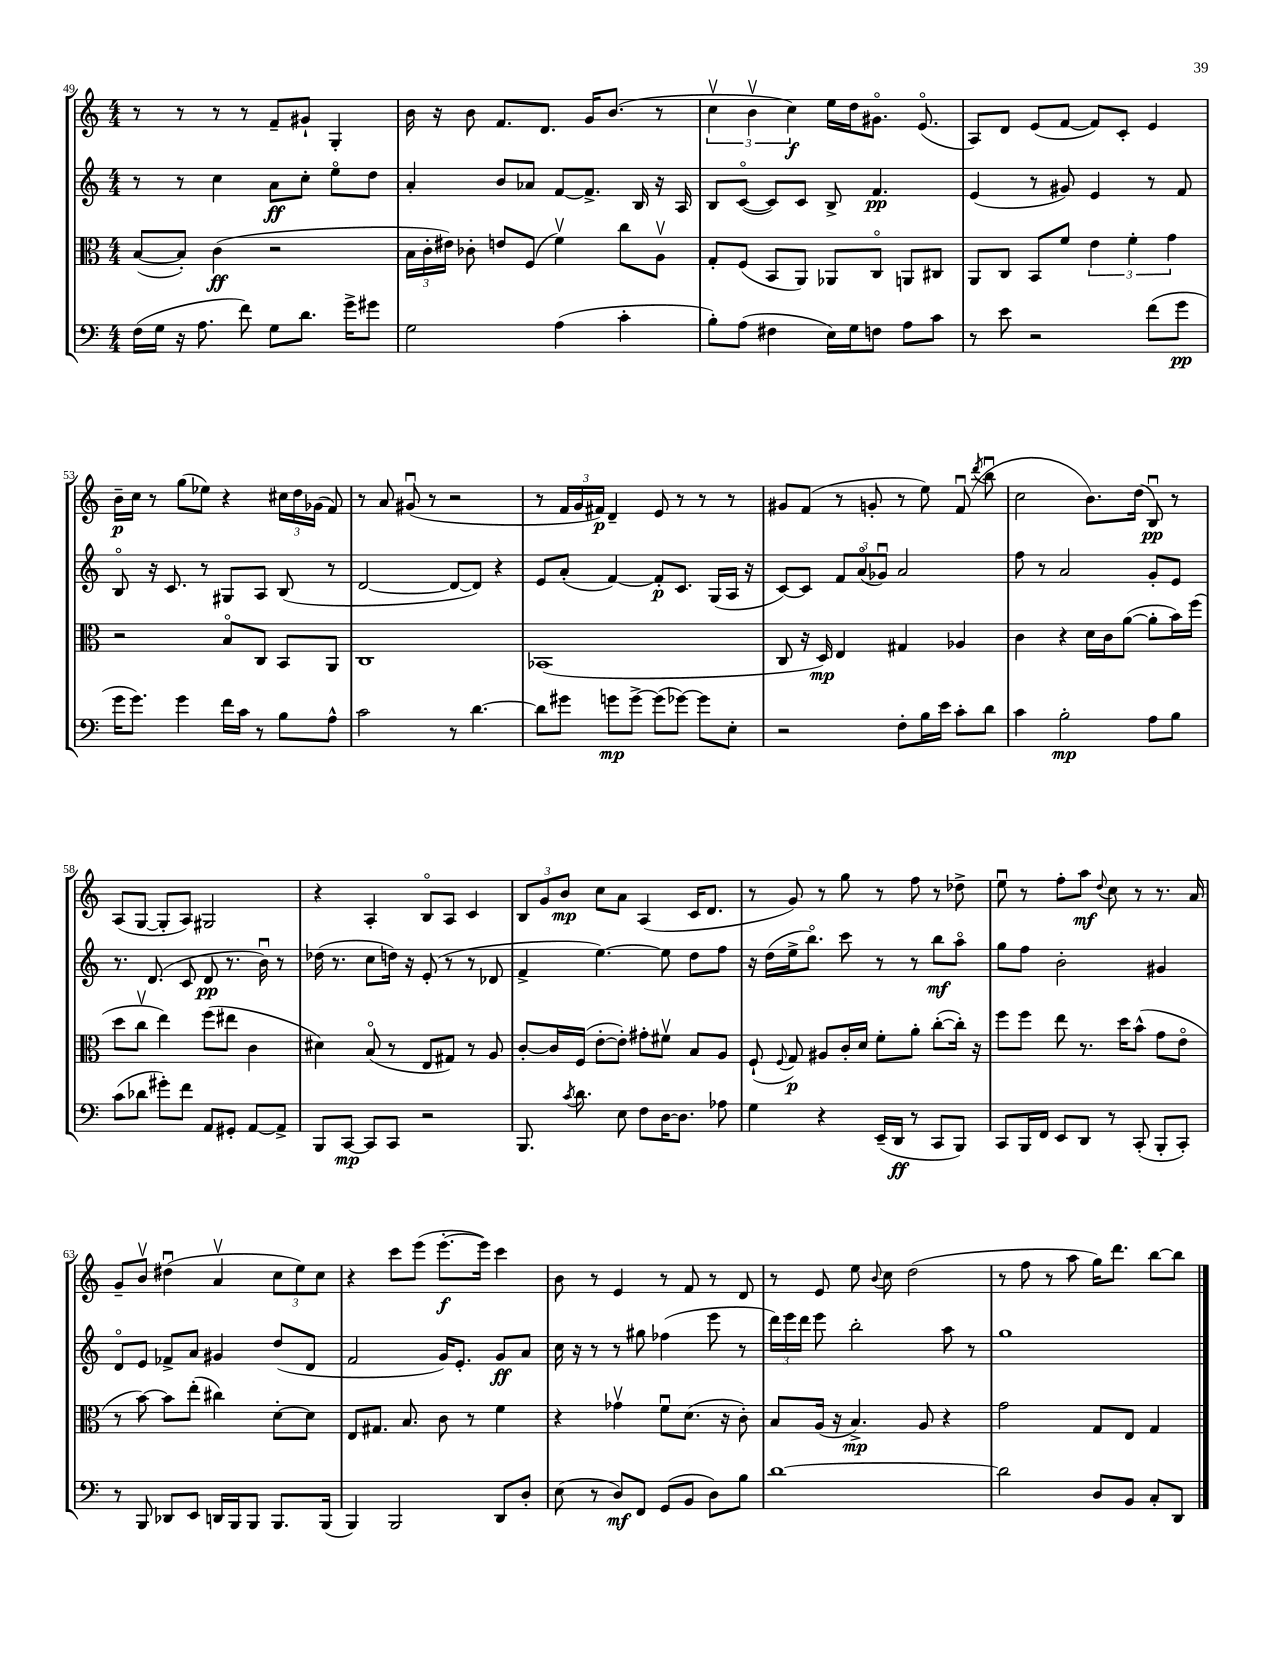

**kern	**dynam	**kern	**dynam	**kern	**dynam	**kern	**dynam
*part4	*part4	*part3	*part3	*part2	*part2	*part1	*part1
*staff4	*staff4	*staff3	*staff3	*staff2	*staff2	*staff1	*staff1
*clefF4	*	*clefC3	*	*clefG2	*	*clefG2	*
*k[]	*	*k[]	*	*k[]	*	*k[]	*
*M4/4	*	*M4/4	*	*M4/4	*	*M4/4	*
=49	=49	=49	=49	=49	=49	=49	=49
(16F\LL	.	([8B/L	.	8r	.	8r	.
16G\JJ	.	.	.	.	.	.	.
16r	.	8B'/J])	.	8r	.	8r	.
8.A\	.	.	.	.	.	.	.
.	.	(4c\	ff	4cc\	.	8r	.
8f\)	.	.	.	.	.	8r	.
8G\L	.	2r	.	8a\L	ff	8f~/L	.
8.d\J	.	.	.	8cc'\J	.	8g#X`/J	.
.	.	.	.	8ee\L	.	4G'/	.
16g^\KL	.	.	.	.	.	.	.
8g#X\J	.	.	.	8dd\J	.	.	.
=50	=50	=50	=50	=50	=50	=50	=50
2G\	.	24B\LL	.	4a'/	.	16b\	.
.	.	24c'\	.	.	.	.	.
.	.	.	.	.	.	16r	.
.	.	24e#X\JJ)	.	.	.	.	.
.	.	8c-X'\	.	.	.	8b\	.
.	.	8en/L	.	8b/L	.	8.f/L	.
.	.	(8F/J	.	8a-X/J	.	.	.
.	.	.	.	.	.	8.d/J	.
(4A\	.	4fv\)	.	[8f/L	.	.	.
.	.	.	.	8.f^/J]	.	16g/KL	.
.	.	.	.	.	.	(8.b/J	.
4c'\	.	8cc\L	.	.	.	.	.
.	.	.	.	16B/	.	.	.
.	.	8Av\J	.	16r	.	8r	.
.	.	.	.	16A/	.	.	.
=51	=51	=51	=51	=51	=51	=51	=51
8B'\L)	.	8G'/L	.	8B/L	.	6ccv\	.
(8A\J	.	(8F/J	.	([8c/J	.	.	.
.	.	.	.	.	.	6bv\	.
4F#X\	.	8BB/L	.	8c/L])	.	.	.
.	.	.	.	.	.	6cc\)	f
.	.	8AA/J)	.	8c/J	.	.	.
16E\LL)	.	8AA-X/L	.	8B^/	.	16ee\LL	.
16G\J	.	.	.	.	.	16dd\J	.
8Fn\J	.	8C/J	.	4.f/	pp	8.g#X\J	.
8A\L	.	8AAn/L	.	.	.	.	.
.	.	.	.	.	.	(8.e/	.
8c\J	.	8C#X/J	.	.	.	.	.
=52	=52	=52	=52	=52	=52	=52	=52
8r	.	8AA/L	.	(4e/	.	8A/L)	.
8e\	.	8C/J	.	.	.	8d/J	.
2r	.	8BB/L	.	8r	.	(8e/L	.
.	.	8f/J	.	8g#X/)	.	[8f/J	.
.	.	6e\	.	4e/	.	8f/L])	.
.	.	.	.	.	.	8c'/J	.
.	.	6f'\	.	.	.	.	.
(8f\L	.	.	.	8r	.	4e/	.
.	.	6g\	.	.	.	.	.
8g\J	pp	.	.	8f/	.	.	.
!!LO:LB:g=z
=53	=53	=53	=53	=53	=53	=53	=53
16g\KL	.	2r	.	8B/	.	16b~\LL	p
8.g\J)	.	.	.	.	.	16cc\JJ	.
.	.	.	.	16r	.	8r	.
.	.	.	.	8.c/	.	.	.
4g\	.	.	.	.	.	(8gg\L	.
.	.	.	.	8r	.	8ee-X\J)	.
16f\LL	.	8B/L	.	8G#X/L	.	4r	.
16c\JJ	.	.	.	.	.	.	.
8r	.	8C/J	.	8A/J	.	.	.
8B\L	.	8BB/L	.	(8B/	.	24cc#X\LL	.
.	.	.	.	.	.	24dd\	.
.	.	.	.	.	.	(24g-X\JJ	.
8A^^\J	.	8AA/J	.	8r	.	8f/)	.
=54	=54	=54	=54	=54	=54	=54	=54
2c\	.	1C	.	[2d/	.	8r	.
.	.	.	.	.	.	8a/	.
.	.	.	.	.	.	(8g#Xu/	.
.	.	.	.	.	.	8r	.
8r	.	.	.	8d/L_	.	2r	.
[4.d\	.	.	.	8d/J])	.	.	.
.	.	.	.	4r	.	.	.
=55	=55	=55	=55	=55	=55	=55	=55
8d\L]	.	(1BB-X	.	8e/L	.	8r	.
8g#X\J	.	.	.	(8a'/J	.	24f/LL	.
.	.	.	.	.	.	24g/	.
.	.	.	.	.	.	24f#X/JJ)	p
8gn\L	mp	.	.	[4f/)	.	4d~/	.
[8g^\J	.	.	.	.	.	.	.
(8g\L]	.	.	.	8f'/L]	p	8e/	.
[8g-X\J)	.	.	.	8.c/J	.	8r	.
8g-\L]	.	.	.	.	.	8r	.
.	.	.	.	(16G/LL	.	.	.
8E'\J	.	.	.	16A/JJ	.	8r	.
.	.	.	.	16r	.	.	.
=56	=56	=56	=56	=56	=56	=56	=56
2r	.	8C/	.	[8c/L)	.	8g#X/L	.
.	.	16r	.	8c/J]	.	(8f/J	.
.	.	16D/)	mp	.	.	.	.
.	.	4E/	.	12f/L	.	8r	.
.	.	.	.	(12a/	.	.	.
.	.	.	.	.	.	8gn'/	.
.	.	.	.	12g-Xu/J)	.	.	.
8F'\L	.	4G#X/	.	2a/	.	8r	.
16B\L	.	.	.	.	.	8ee\)	.
16e\JJ	.	.	.	.	.	.	.
8c'\L	.	4A-X/	.	.	.	(8fu/	.
.	.	.	.	.	.	8qddd/	.
8d\J	.	.	.	.	.	8bbu\	.
=57	=57	=57	=57	=57	=57	=57	=57
4c\	.	4c\	.	8ff\	.	2cc\	.
.	.	.	.	8r	.	.	.
2B'\	mp	4r	.	2a/	.	.	.
.	.	16d\LL	.	.	.	8.b\L)	.
.	.	16c\J	.	.	.	.	.
.	.	([8a\J	.	.	.	.	.
.	.	.	.	.	.	(16dd\Jk	.
8A\L	.	8a'\L]	.	8g'/L	.	8Bu/)	pp
8B\J	.	16b\L)	.	8e/J	.	8r	.
.	.	(16ff\JJ	.	.	.	.	.
!!LO:LB:g=z
=58	=58	=58	=58	=58	=58	=58	=58
(8c\L	.	8dd\L	.	8.r	.	(8A/L	.
8d-X\J	.	8ccv\J	.	.	.	[8G/J	.
.	.	.	.	(8.d/	.	.	.
8g#X'\L)	.	4ee\)	.	.	.	8G'/L]	.
8f\J	.	.	.	8c/	.	8A/J)	.
8AA/L	.	(8ff\L	.	8d/	pp	2G#X/	.
8GG#X'/J	.	8ee#X\J	.	8.r	.	.	.
[8AA/L	.	4c\	.	.	.	.	.
.	.	.	.	16bu\)	.	.	.
8AA^/J]	.	.	.	8r	.	.	.
=59	=59	=59	=59	=59	=59	=59	=59
8BBB/L	.	4d#X\)	.	(16dd-X\	.	4r	.
.	.	.	.	8.r	.	.	.
[8CC/J	mp	.	.	.	.	.	.
8CC/L]	.	(8B/	.	8cc\L	.	4A'/	.
8CC/J	.	8r	.	16ddn\Jk)	.	.	.
.	.	.	.	16r	.	.	.
2r	.	8E/L	.	(8e'/	.	8B/L	.
.	.	8G#X/J)	.	8r	.	8A/J	.
.	.	8r	.	8r	.	4c/	.
.	.	8A/	.	8d-X/	.	.	.
=60	=60	=60	=60	=60	=60	=60	=60
8.BBB/	.	[8c'/L	.	4f^/	.	12B/L	.
.	.	.	.	.	.	12g/	.
.	.	16c/L]	.	.	.	.	.
.	.	.	.	.	.	12b/J	mp
8qc/	.	.	.	.	.	.	.
8.d\	.	(16F/JJ	.	.	.	.	.
.	.	[8e'\L	.	[4.ee\)	.	8cc\L	.
8E\	.	8e'\J])	.	.	.	8a\J	.
8F\L	.	8g#X'\L	.	.	.	(4A/	.
[16D\K	.	8f#Xv\J	.	8ee\]	.	.	.
8.D\J]	.	.	.	.	.	.	.
.	.	8B/L	.	8dd\L	.	16c/KL	.
.	.	.	.	.	.	8.d/J	.
8A-X\	.	8A/J	.	8ff\J	.	.	.
=61	=61	=61	=61	=61	=61	=61	=61
4G\	.	(8F`/	.	16r	.	8r	.
.	.	.	.	(16dd\LL	.	.	.
.	.	8qqF/	.	.	.	.	.
.	.	8G/)	p	16ee^\J	.	8g/)	.
.	.	.	.	8.bb\J)	.	.	.
4r	.	8A#X/L	.	.	.	8r	.
.	.	16c'/L	.	8ccc\	.	8gg\	.
.	.	16d/JJ	.	.	.	.	.
(16EE~/LL	.	8f'\L	.	8r	.	8r	.
16DD/JJ	ff	.	.	.	.	.	.
8r	.	8a'\J	.	8r	.	8ff\	.
8CC/L	.	([8cc'\L	.	8bb\L	mf	8r	.
8BBB/J)	.	16cc'\Jk])	.	8aa\J	.	8dd-X^\	.
.	.	16r	.	.	.	.	.
=62	=62	=62	=62	=62	=62	=62	=62
8CC/L	.	8ff\L	.	8gg\L	.	8eeu\	.
16BBB/L	.	8ff\J	.	8ff\J	.	8r	.
16FF/JJ	.	.	.	.	.	.	.
8EE/L	.	8ee\	.	2b'\	.	8ff'\L	.
8DD/J	.	8.r	.	.	.	8aa\J	mf
.	.	.	.	.	.	8qqdd/	.
8r	.	.	.	.	.	8cc\	.
.	.	16dd\KL	.	.	.	.	.
(8CC'/	.	(8b^^\J	.	.	.	8r	.
8BBB'/L	.	8g\L	.	4g#X/	.	8.r	.
8CC'/J)	.	8e\J	.	.	.	.	.
.	.	.	.	.	.	16a/	.
!!LO:LB:g=z
=63	=63	=63	=63	=63	=63	=63	=63
8r	.	8r	.	8d/L	.	8g~/L	.
8BBB/	.	[8b\)	.	8e/J	.	8bv/J	.
8DD-X/L	.	8b\L]	.	8f-X^/L	.	(4dd#Xu\	.
8EE/J	.	(8ee'\J	.	8a/J	.	.	.
16DDn/LL	.	4cc#X\)	.	4g#X/	.	4av/	.
16BBB/J	.	.	.	.	.	.	.
8BBB/J	.	.	.	.	.	.	.
8.BBB/L	.	[8d'\L	.	(8dd/L	.	12cc\L	.
.	.	.	.	.	.	12ee\)	.
.	.	8d\J]	.	8d/J	.	.	.
.	.	.	.	.	.	12cc\J	.
(16BBB/Jk	.	.	.	.	.	.	.
=64	=64	=64	=64	=64	=64	=64	=64
4BBB/)	.	8E/L	.	2f/	.	4r	.
.	.	8.G#X/J	.	.	.	.	.
2BBB/	.	.	.	.	.	8ccc\L	.
.	.	8.B/	.	.	.	.	.
.	.	.	.	.	.	(8eee\J	.
.	.	8c\	.	16g/KL)	.	[8.eee'\L	f
.	.	.	.	8.e'/J	.	.	.
.	.	8r	.	.	.	.	.
.	.	.	.	.	.	16eee\Jk])	.
8DD/L	.	4f\	.	8g/L	ff	4ccc\	.
8D'/J	.	.	.	8a/J	.	.	.
=65	=65	=65	=65	=65	=65	=65	=65
(8E\	.	4r	.	16cc\	.	8b\	.
.	.	.	.	16r	.	.	.
8r	.	.	.	8r	.	8r	.
8D/L)	mf	4g-Xv\	.	8r	.	4e/	.
8FF/J	.	.	.	8gg#X\	.	.	.
(8GG/L	.	8fu\L	.	(4ff-X\	.	8r	.
8BB/J	.	(8.d\J	.	.	.	8f/	.
8D\L)	.	.	.	8eee\	.	8r	.
.	.	16r	.	.	.	.	.
8B\J	.	8c'\)	.	8r	.	8d/	.
=66	=66	=66	=66	=66	=66	=66	=66
[1d	.	8B/L	.	24ddd\LL)	.	8r	.
.	.	.	.	24eee\	.	.	.
.	.	.	.	24ddd\JJ	.	.	.
.	.	(16A/Jk	.	8eee\	.	8e/	.
.	.	16r	.	.	.	.	.
.	.	4.B^/)	mp	2bb'\	.	8ee\	.
.	.	.	.	.	.	8qqb/	.
.	.	.	.	.	.	8cc\	.
.	.	.	.	.	.	(2dd\	.
.	.	8A/	.	.	.	.	.
.	.	4r	.	8aa\	.	.	.
.	.	.	.	8r	.	.	.
=67	=67	=67	=67	=67	=67	=67	=67
2d\]	.	2g\	.	1gg	.	8r	.
.	.	.	.	.	.	8ff\	.
.	.	.	.	.	.	8r	.
.	.	.	.	.	.	8aa\	.
8D/L	.	8G/L	.	.	.	16gg\KL)	.
.	.	.	.	.	.	8.ddd\J	.
8BB/J	.	8E/J	.	.	.	.	.
8C'/L	.	4G/	.	.	.	[8bb\L	.
8DD/J	.	.	.	.	.	8bb\J]	.
==	==	==	==	==	==	==	==
*-	*-	*-	*-	*-	*-	*-	*-
